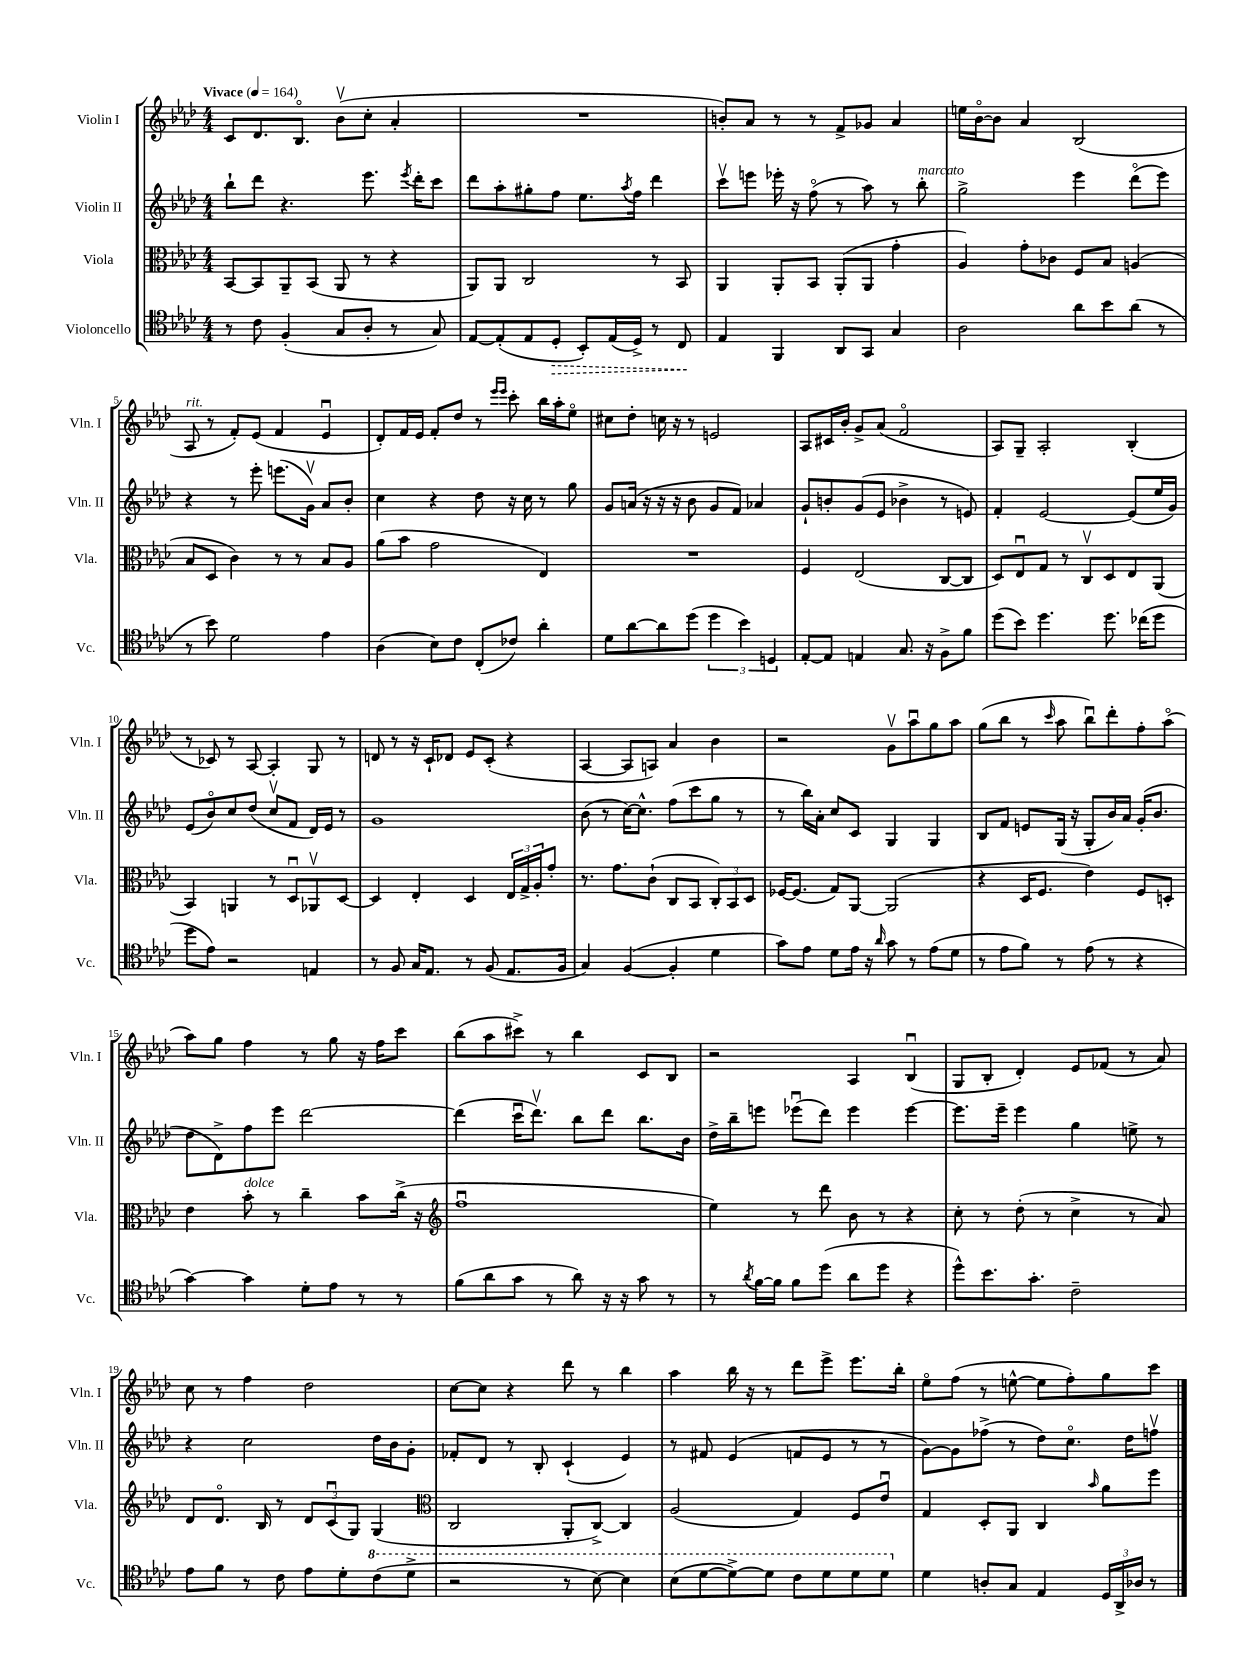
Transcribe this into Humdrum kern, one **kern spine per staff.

**kern	**kern	**kern	**kern
*staff4	*staff3	*staff2	*staff1
*clefC4	*clefC3	*clefG2	*clefG2
*k[b-e-a-d-]	*k[b-e-a-d-]	*k[b-e-a-d-]	*k[b-e-a-d-]
*M4/4	*M4/4	*M4/4	*M4/4
*MM164	*MM164	*MM164	*MM164
8r	[8BB-/L	8bb-`\L	8c/L
8c\	8BB-/]	8ddd-\J	8.d-/
(4F'/	8AA-~/	4.r	.
.	.	.	8.B-o/J
.	(8BB-/J	.	.
8G/L	8AA-/	.	(8b-v\L
8A-'/J	8r	8.eee-\	8cc'\J
8r	4r	.	4a-'/
.	.	8qeee-/	.
.	.	16ddd-'\LK	.
8G/)	.	8ccc\J	.
=	=	=	=
[8E-/L	8AA-/L)	8ddd-\L	1r
(8E-'/]	8AA-/J	8aa-'\	.
8E-/	2C/	8gg#'\	.
8D-'/J	.	8ff\J	.
8BB-'/L)	.	8.ee-\L	.
(16E-/L	.	.	.
.	.	8qaa-/	.
16D-^/JJ)	.	16ff\Jk	.
8r	8r	4ddd-\	.
8C/	8BB-/	.	.
=	=	=	=
4E-/	4AA-/	8cccv\L	8b'/L)
.	.	8eee\J	8a-/J
4FF/	8AA-'/L	16eee-'\	8r
.	.	16r	.
.	8BB-/J	(8ffo\	8r
8AA-/L	(8AA-'/L	8r	8f^/L
8GG/J	8AA-/J	8aa-\)	8g-/J
4G/	4g'\	8r	4a-/
.	.	8bb-'\	.
=	=	=	=
2A-\	4A-/)	2gg^\	16ee\LL
.	.	.	[16b-o\J
.	.	.	8b-\]J
.	8g'\L	.	4a-/
.	8c-\J	.	.
8a-\L	8F/L	4eee-\	(2B-/
8b-\	8B-/J	.	.
(8a-\J	(4A/	(8ddd-o\L	.
8r	.	8eee-\J)	.
=	=	=	=
8r	8B-/L	4r	8A-/
8b-\)	8D-/J	.	8r
2d-\	4c\)	8r	8f'/L)
.	.	8eee-'\	(8e-/J
.	8r	(8.eee\L	4f/
.	8r	.	.
.	.	16gv\Jk)	.
4e-\	8B-/L	8a-/L	4e-u/
.	8A-/J	8b-'/J	.
=	=	=	=
(4A-\	(8a-\L	4cc\	8d-'/L)
.	8b-\J	.	16f/L
.	.	.	16e-/JJ
8B-\L)	2g\	4r	8f'/L
8c\J	.	.	8dd-/J
(8C'/L	.	8dd-\	8r
.	.	.	16qqeee-/LL
.	.	.	16qqeee-/JJ
8c-/J)	.	16r	8ccc'\
.	.	16cc\	.
4a-'\	4E-/)	8r	16bb-\LL
.	.	.	16aa-'\J
.	.	8gg\	8ee-o\J
=	=	=	=
8d-\L	1r	8g/L	8cc#\L
[8a-\	.	(16a/Jk	8dd-'\J
.	.	16r	.
8a-\]	.	16r	16cc\
.	.	16r	16r
(8dd-\J	.	8b-\	8r
6dd-\	.	8g/L	2e/
.	.	8f/J)	.
6b-\)	.	.	.
.	.	4a-/	.
6D/	.	.	.
=	=	=	=
[8E-'/L	4F/	8g`/L	8A-/L
8E-/]J	.	8b'/	16c#/L
.	.	.	16b-'/JJ
4E/	(2E-/	(8g/	8g^/L
.	.	8e-/J	(8a-/J
8.G/	.	4b-^\	2fo/
16r	.	.	.
8F^\L	[8C/L	8r	.
8f\J	8C/]J	8e/)	.
=	=	=	=
(8dd-\L	8D-/L)	4f'/	8A-/L)
8b-\J)	8E-u/	.	8G~/J
4.dd-\	8G/J	[2e-/	2A-'/
.	8r	.	.
.	8Cv/L	.	.
8.dd-\	8D-/	.	.
.	8E-/	(8e-/]L	(4B-'/
(16cc-\LK	.	.	.
8dd-\J	(8AA-/J	16ee-/L	.
.	.	16g/JJ)	.
=	=	=	=
8dd-\L	4BB-/)	(8e-/L	8r
8e-\J)	.	8b-o/)	8c-/)
2r	4AA/	8cc/	8r
.	.	(8dd-/J	[8A-/
.	8r	8ccv/L	4A-'/]
.	8D-u/L	8f/J	.
4E/	8AA-v/	16d-/LL)	8G/
.	.	16e-/JJ	.
.	[8D-/J	8r	8r
=	=	=	=
8r	4D-/]	1g	8d/
8F/	.	.	8r
16G/LK	4E-'/	.	16r
8.E-/J	.	.	16c`/LK
.	.	.	8d-/J
8r	4D-/	.	8e-/L
(8F/	.	.	(8c'/J
8.E-/L	24E-/LL	.	4r
.	24G^/	.	.
.	24A-'/J	.	.
.	8g'/J	.	.
16F/Jk	.	.	.
=	=	=	=
4G/)	8.r	(8b-\	[4A-/
.	.	8r	.
.	8.g\L	.	.
([4F/	.	[16cc\LK)	8A-/]L
.	.	8.cc^^\]J	.
.	(8c`\J	.	8A/J)
4F'/]	8C/L	(8ff\L	4a-/
.	8BB-/J	8ccc\	.
4d-\	12C'/L)	8gg\J	4b-\
.	12BB-/	.	.
.	.	8r	.
.	12D-/J	.	.
=	=	=	=
8g\L)	[16F-/LK	8r	2r
.	(8.F-/]J	.	.
8e-\J	.	16bb-\LL)	.
.	.	16a-'\JJ	.
8d-\L	8G/L)	8cc/L	.
16e-\Jk	[8AA-/J	8c/J	.
16r	.	.	.
16qqa-/	.	.	.
8g\	(2AA-/]	4G/	8gv\L
8r	.	.	8aa-u\
(8e-\L	.	4G/	8gg\
8d-\J	.	.	8aa-\J
=	=	=	=
8r	4r	8B-/L	(8gg\L
8e-\L	.	8f/J	8bb-\J
8f\J)	16D-/LK	8e/L	8r
.	8.F/J	.	.
.	.	.	16qqccc/
8r	.	(16G/Jk	8aa-\
.	.	16r	.
(8e-\	4e-\)	8G'/L	8bb-u\L)
8r	.	16b-/L)	8ddd-'\
.	.	16a-/JJ	.
4r	8F/L	(16g'/LK	8ff'\
.	.	8.b-/J	.
.	8D'/J	.	(8aa-o\J
=	=	=	=
[4g\)	4e-\	8dd-\L	8aa-\L)
.	.	8d-^\)	8gg\J
4g\]	8b-'\	8ff\	4ff\
.	8r	8eee-\J	.
8d-'\L	4cc~\	[2ddd-\	8r
8e-\J	.	.	8gg\
8r	8b-\L	.	16r
.	.	.	16ff\LK
8r	(16cc^\Jk	.	8ccc\J
.	16r	.	.
=	=	=	=
*	*clefG2	*	*
(8f\L	1ffu	(4ddd-\]	(8bb-\L
8a-\	.	.	8aa-\
8g\J	.	16cccu\LK	8ccc#^\J)
.	.	8.ddd-v\J)	.
8r	.	.	8r
8a-\)	.	8bb-\L	4bb-\
16r	.	8ddd-\J	.
16r	.	.	.
8g\	.	8.bb-\L	8c/L
8r	.	.	8B-/J
.	.	16b-\Jk	.
=	=	=	=
8r	4ee-\)	16dd-^\LL	2r
.	.	16bb-~\J	.
8qa-/	.	.	.
[16f\LL	.	8eee\J	.
16f\]JJ	.	.	.
8f\L	8r	(8eee-u\L	.
(8dd-\J	8ddd-\	8ddd-\J)	.
8a-\L	8b-\	4eee-\	4A-/
8dd-\J	8r	.	.
4r	4r	[4eee-\	(4B-u/
=	=	=	=
8dd-^^\L)	8cc'\	8.eee-\]L	8G/L
8.b-\	8r	.	8B-'/J
.	.	16eee-~\Jk	.
.	(8dd-'\	4eee-\	4d-'/)
8.g'\J	.	.	.
.	8r	.	.
2c~\	4cc^\	4gg\	8e-/L
.	.	.	(8f-/J
.	8r	8ee^\	8r
.	8a-/)	8r	8a-/)
=	=	=	=
8e-\L	8d-/L	4r	8cc\
8f\J	8.d-o/J	.	8r
8r	.	2cc\	4ff\
.	16B-/	.	.
8c\	8r	.	.
8e-\L	12d-/L	.	2dd-\
.	(12cu/	.	.
8d-'\	.	.	.
.	12G/J)	.	.
(8cc\	(4G/	16dd-\LL	.
.	.	16b-\J	.
8dd-^\J	.	8g'\J	.
=	=	=	=
*	*clefC3	*	*
2r	2C/	8f-'/L	[8cc\L
.	.	8d-/J	8cc\]J
.	.	8r	4r
.	.	8B-'/	.
8r	8AA-'/L	(4c`/	8ddd-\
[8b-\)	[8C^/J)	.	8r
4b-\]	4C/]	4e-/)	4bb-\
=	=	=	=
(8b-\L	(2A-/	8r	4aa-\
[8dd-\	.	8f#/	.
8dd-^\_)	.	(4e-/	16bb-\
.	.	.	16r
8dd-\]J	.	.	8r
8cc\L	4G/)	8f/L	8ddd-\L
8dd-\	.	8e-/J	8eee-^\J
8dd-\	8F/L	8r	8.eee-\L
8dd-\J	8e-u/J	8r	.
.	.	.	16bb-'\Jk
=	=	=	=
4d-\	4G/	[8g\L)	8ee-o\L
.	.	8g\]	(8ff\J
8A'/L	8D-'/L	(8ff-^\J	8r
8G/J	8AA-/J	8r	[8ee^^\
4E-/	4C/	8dd-\L)	8ee\]L
.	.	8.cco\J	8ff'\)
.	16qqb-/	.	.
24D-/LL	8a-\L	.	8gg\
24AA-^/	.	.	.
.	.	16dd-\LK	.
24A-/JJ	.	.	.
8r	8ff\J	8ffv\J	8ccc\J
==	==	==	==
*-	*-	*-	*-
